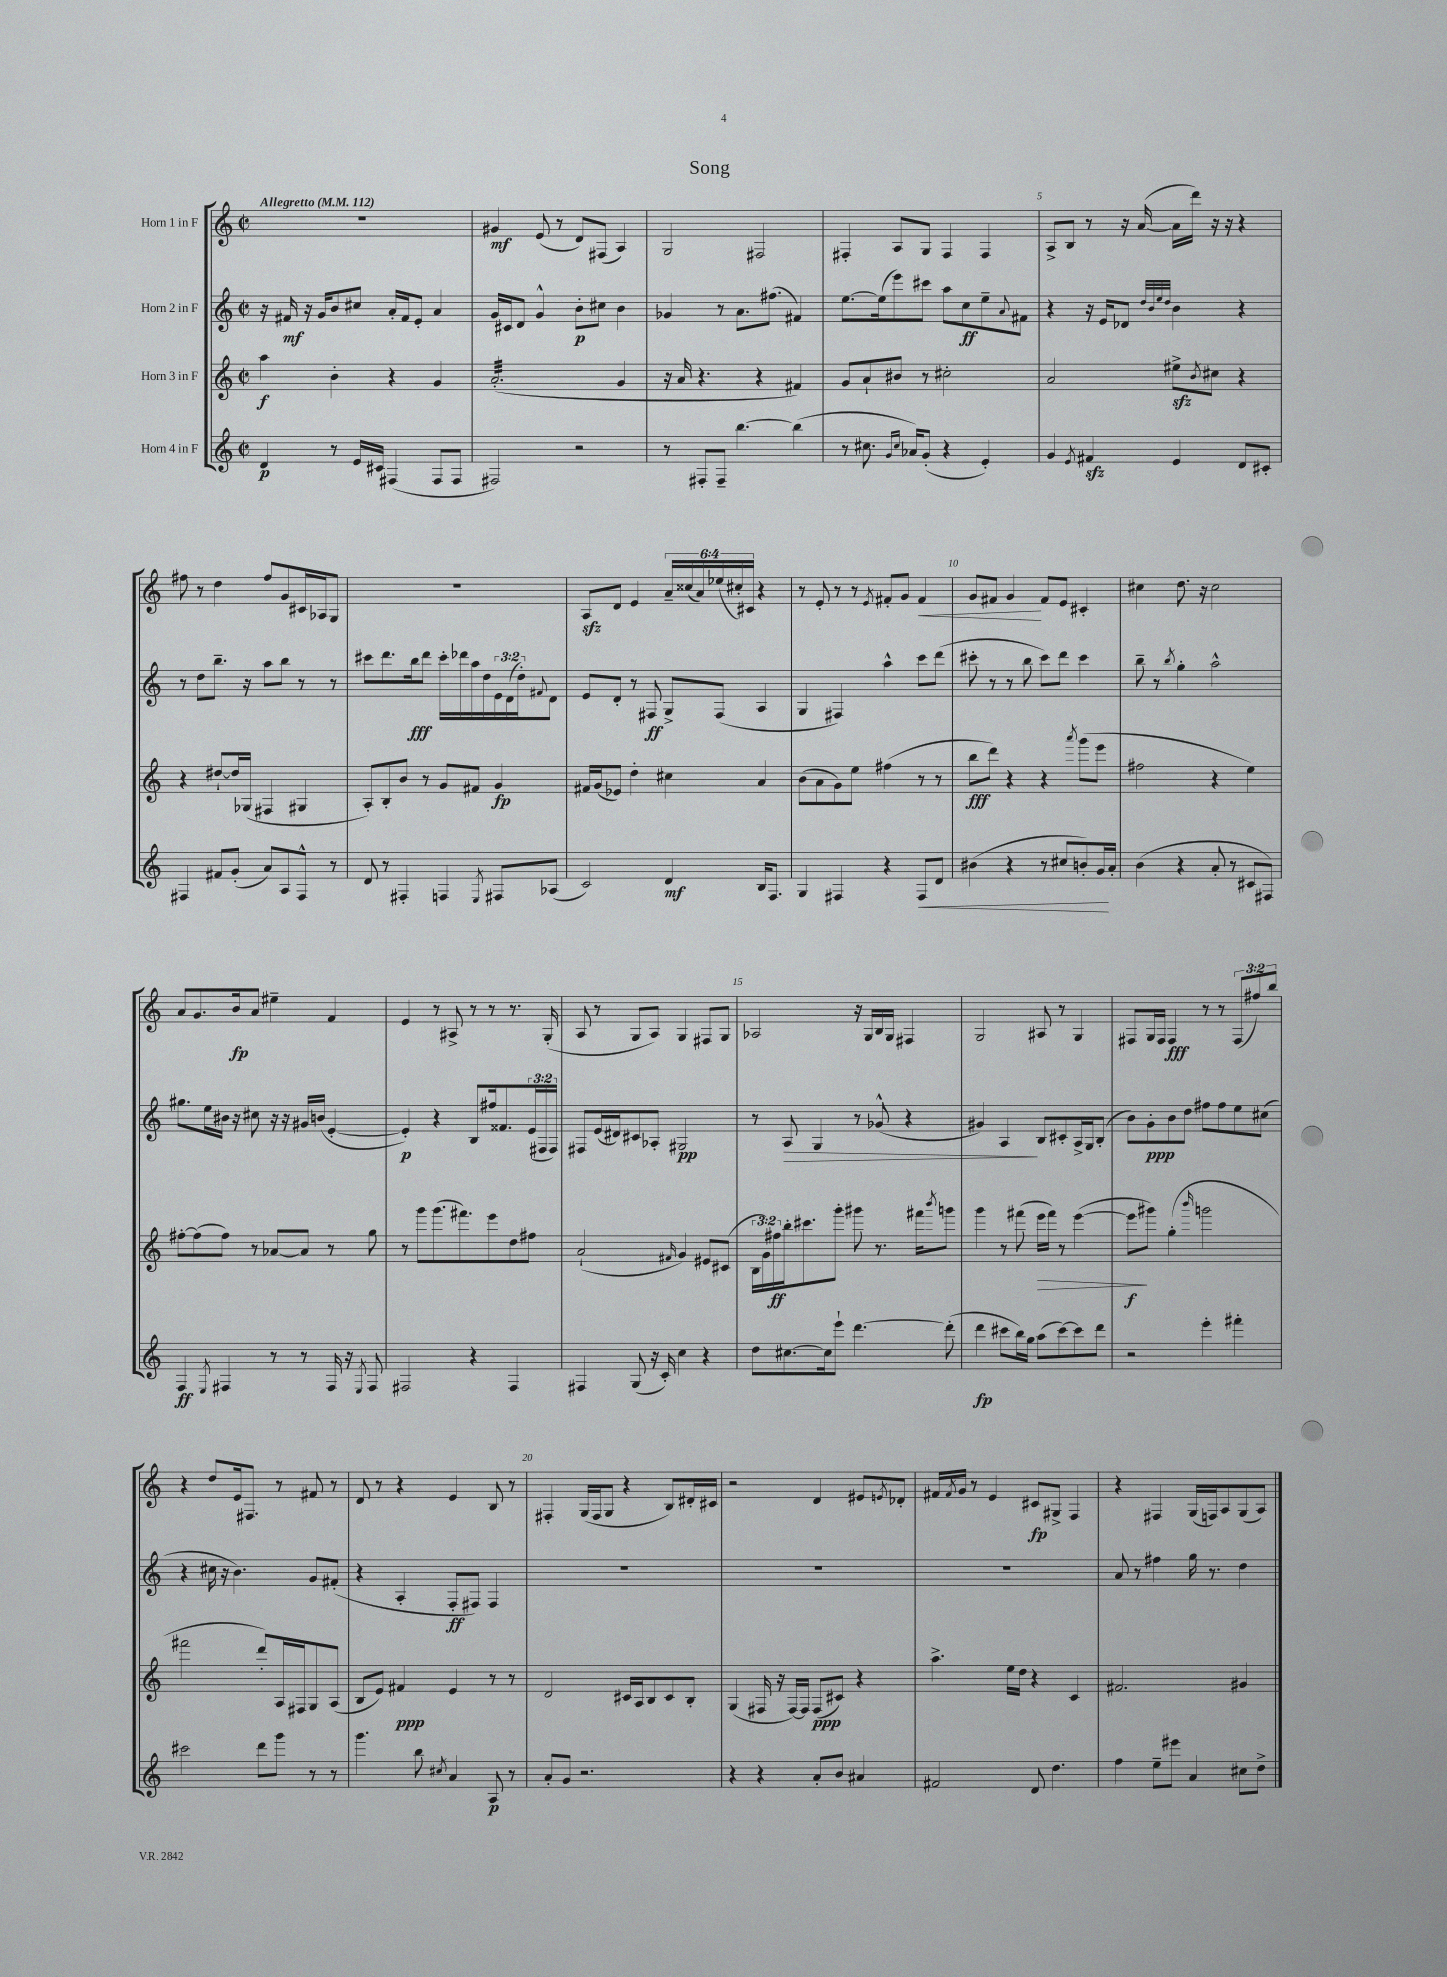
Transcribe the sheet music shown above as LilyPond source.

\header { title = "Song" }
<<
\new StaffGroup <<
\new Staff = "s0" \with { instrumentName = "Horn 1 in F" } {
    \clef treble \key c \major \defaultTimeSignature \time 2/2 \override Staff.TupletNumber.text = #tuplet-number::calc-fraction-text \tempo "Allegretto" 4 = 112
    R1 |
    gis'4\mf e'8( r8 d'8) fis8( a4) |
    g2 fis2 |
    fis4-. a8 g8 fis4 fis4 |
    a8-> b8 r8 r16 a'16~( a'16 d'''16) r16 r16 r4 |
    fis''8 r8 d''4 fis''8 g'8 cis'16 aes16 g8 |
    R1 |
    a8\sfz d'8 e'4 \tuplet 6/4 { a'16-- cisis''16( a'16) ees''16( cis''16-.) cis'16 } r4 |
    r8 e'8-. r8 r8 \acciaccatura { e'8 } fis'8-. g'8 fis'4\< |
    g'8 fis'8 g'4\! fis'8 e'8 cis'4-. |
    cis''4 d''8. r16 cis''2 |
    a'8 g'8. b'16\fp a'8 eis''4-- f'4 |
    e'4 r8 ais8-> r8 r8 r8. g16-.( |
    a8 r8 g8 a8) g4 fis8 g8 |
    aes2 r16 g16 b16 g16 fis4 |
    g2 ais8 r8 g4 |
    fis8 g16 fis16 fis4\fff r8 r8 \tuplet 3/2 { fis8( fis''8) b''8 } |
    r4 d''8 e'16 fis8. r8 fis'8 r8 |
    d'8 r8 r4 e'4 b8 r8 |
    fis4-. g16( fis16 g8 r4 b8) dis'16-. cis'16 |
    r2 d'4 eis'8 \acciaccatura { e'8 } des'8-. |
    fis'16 \acciaccatura { fis'8 } g'16 r8 e'4 cis'8\fp gis8-> f4 |
    r4 fis4 g16( f16) a8 g8( a8) \bar "|." |
}
\new Staff = "s1" \with { instrumentName = "Horn 2 in F" } {
    \clef treble \key c \major \defaultTimeSignature \time 2/2 \override Staff.TupletNumber.text = #tuplet-number::calc-fraction-text
    r16 fis'16\mf r16 g'16 b'8 cis''8 a'16-. fis'16 e'8-. a'4 |
    g'16 cis'16 d'8 g'4-^ b'8-.\p cis''8 b'4 |
    ges'4 r8 a'8. fis''8.( fis'4) |
    e''8.~ e''16( e'''8) cis'''8 a''8 c''8\ff e''8-- \appoggiatura { a'8 } fis'8 |
    r4 r16 e'16 des'8 \grace { d''32 b'32 e''32 d''32 } b'4 r4 |
    r8 d''8 b''8.-- r16 a''8 b''8 r8 r8 |
    cis'''8 d'''8. b''16\fff d'''8 cis'''16-. des'''16 a''16 d''16 \tuplet 3/2 { e'16 d'16( d''16-.) } \appoggiatura { fis'8 } d'8 |
    e'8 d'8-. r8 fis8\ff g8-> fis8( a4 |
    g4 fis4) a''4-^ c'''8 d'''8( |
    cis'''8-. r8 r8 b''8 cis'''8) d'''8 cis'''4 |
    b''8-- r8 \acciaccatura { b''8 } g''4-. a''2-^ |
    gis''8. e''16 bis'16 r16 cis''8 r16 r16 gis'16 b'16( e'4~-. |
    e'4-.\p) r4 b8 fis''16 fisis'8. \tuplet 3/2 { e'16( fis16 fis16) } |
    fis8 e'16( dis'16) cis'8 aes8-. gis2\pp |
    r8 a8\> g4 r8 ges'8-^( r4 |
    gis'4) a4\! b8 cis'8-. a16-> g16 b8-.( |
    b'8) g'8-.\ppp b'8 d''8 fis''8 fis''8 e''8 cis''8( |
    r4 cis''16 r16 b'4.) g'8 fis'8-.( |
    r4 a4-. f8-.\ff fis8) fis4 |
    R1 |
    R1 |
    R1 |
    a'8 r8 fis''4 g''16 r8. d''4 \bar "|." |
}
\new Staff = "s2" \with { instrumentName = "Horn 3 in F" } {
    \clef treble \key c \major \defaultTimeSignature \time 2/2 \override Staff.TupletNumber.text = #tuplet-number::calc-fraction-text
    a''4\f b'4-. r4 g'4 |
    a'2.:32-.( g'4 |
    r16 a'16 r4. r4 fis'4) |
    g'8 a'8-! bis'8 r8 cis''2-. |
    a'2 eis''8->\sfz \acciaccatura { b'8 } cis''8 r4 |
    r4 dis''8~-! dis''16 ges16( fis4 gis4 |
    a8-.) b8-. b'8 r8 g'8 fis'8 g'4\fp |
    fis'16 g'16( ees'8) d''4-. cis''4 a'4 |
    b'8( a'8 g'8) e''8 fis''4( r8 r8 |
    b''8\fff d'''8) r4 r4 \acciaccatura { a'''8 } g'''8( e'''8 |
    fis''2 r4 e''4) |
    fis''8~-. fis''8( fis''8) r8 aes'8~ aes'8 r8 g''8 |
    r8 g'''8 g'''8.( fis'''8.) e'''8 d''8 fis''8 |
    a'2-!( \grace { fis'16 } g'4) eis'8 cis'8( |
    \tuplet 3/2 { b16 g'16) fis''16\ff } b''16-. cis'''8. g'''8-. gis'''8 r8. fis'''16 \acciaccatura { b'''8 } g'''8 |
    g'''4 r8 fis'''8( e'''16\> fis'''16) r8 e'''4~( |
    e'''8\f\! gis'''8) g''4-.( \grace { b'''16 } g'''2 |
    fis'''2 d'''8-.) a16 fis16 g8 a8( |
    b8 e'8) fis'4\ppp e'4 r8 r8 |
    d'2 cis'16 a16 b8 cis'8 b8-. |
    g4( fis16 r16 fis16~) fis16 fis8\ppp( cis'8) r4 |
    a''4.-> e''16 d''16 r4 c'4 |
    fis'2. gis'4 \bar "|." |
}
\new Staff = "s3" \with { instrumentName = "Horn 4 in F" } {
    \clef treble \key c \major \defaultTimeSignature \time 2/2
    d'4\p r8 e'16 cis'16 fis4( fis8 fis8 |
    fis2) r2 |
    r8 fis8-. fis8-- b''4.~ b''4( |
    r8 cis''8. \grace { g'16 cis''16 } aes'16) g'8-.( r4 e'4-.) |
    g'4 \acciaccatura { e'8 } fis'4\sfz e'4 d'8 cis'8-. |
    fis4 fis'8 g'8-.( a'8) a8 fis8-^ r8 |
    d'8 r8 fis4-. f4 \acciaccatura { e8 } fis8 aes8( |
    c'2) d'4\mf b16 f8. |
    g4 fis4 r4 fis8\< d'8 |
    bis'4( r4 r8 cis''8 b'8-.) g'16\! a'16-. |
    b'4( r4 a'8-. r8 cis'8 fis8) |
    f4\ff \acciaccatura { e8 } fis4 r8 r8 fis16 r16 \acciaccatura { e8 } fis8 |
    fis2 r4 fis4 |
    fis4 g8( r16 c'16-.) c''4 r4 |
    d''8 cis''8.~ cis''16 e'''8-! d'''4.~ d'''8-.( |
    d'''4\fp cis'''8 b''16) g''16 a''8( cis'''8~) cis'''8 d'''8 |
    r2 e'''4-. fis'''4-. |
    cis'''2 d'''8 g'''8 r8 r8 |
    g'''4. b''8 \acciaccatura { cis''8 } a'4 a8\p r8 |
    a'8-. g'8 r2. |
    r4 r4 a'8-. b'8 ais'4 |
    fis'2 d'8 d''4. |
    f''4 e''8-- eis'''8 a'4 cis''8 d''8-> \bar "|." |
}
>>
>>
\layout { \context { \Score \override BarNumber.break-visibility = ##(#f #t #t) barNumberVisibility = #(every-nth-bar-number-visible 5) } }
